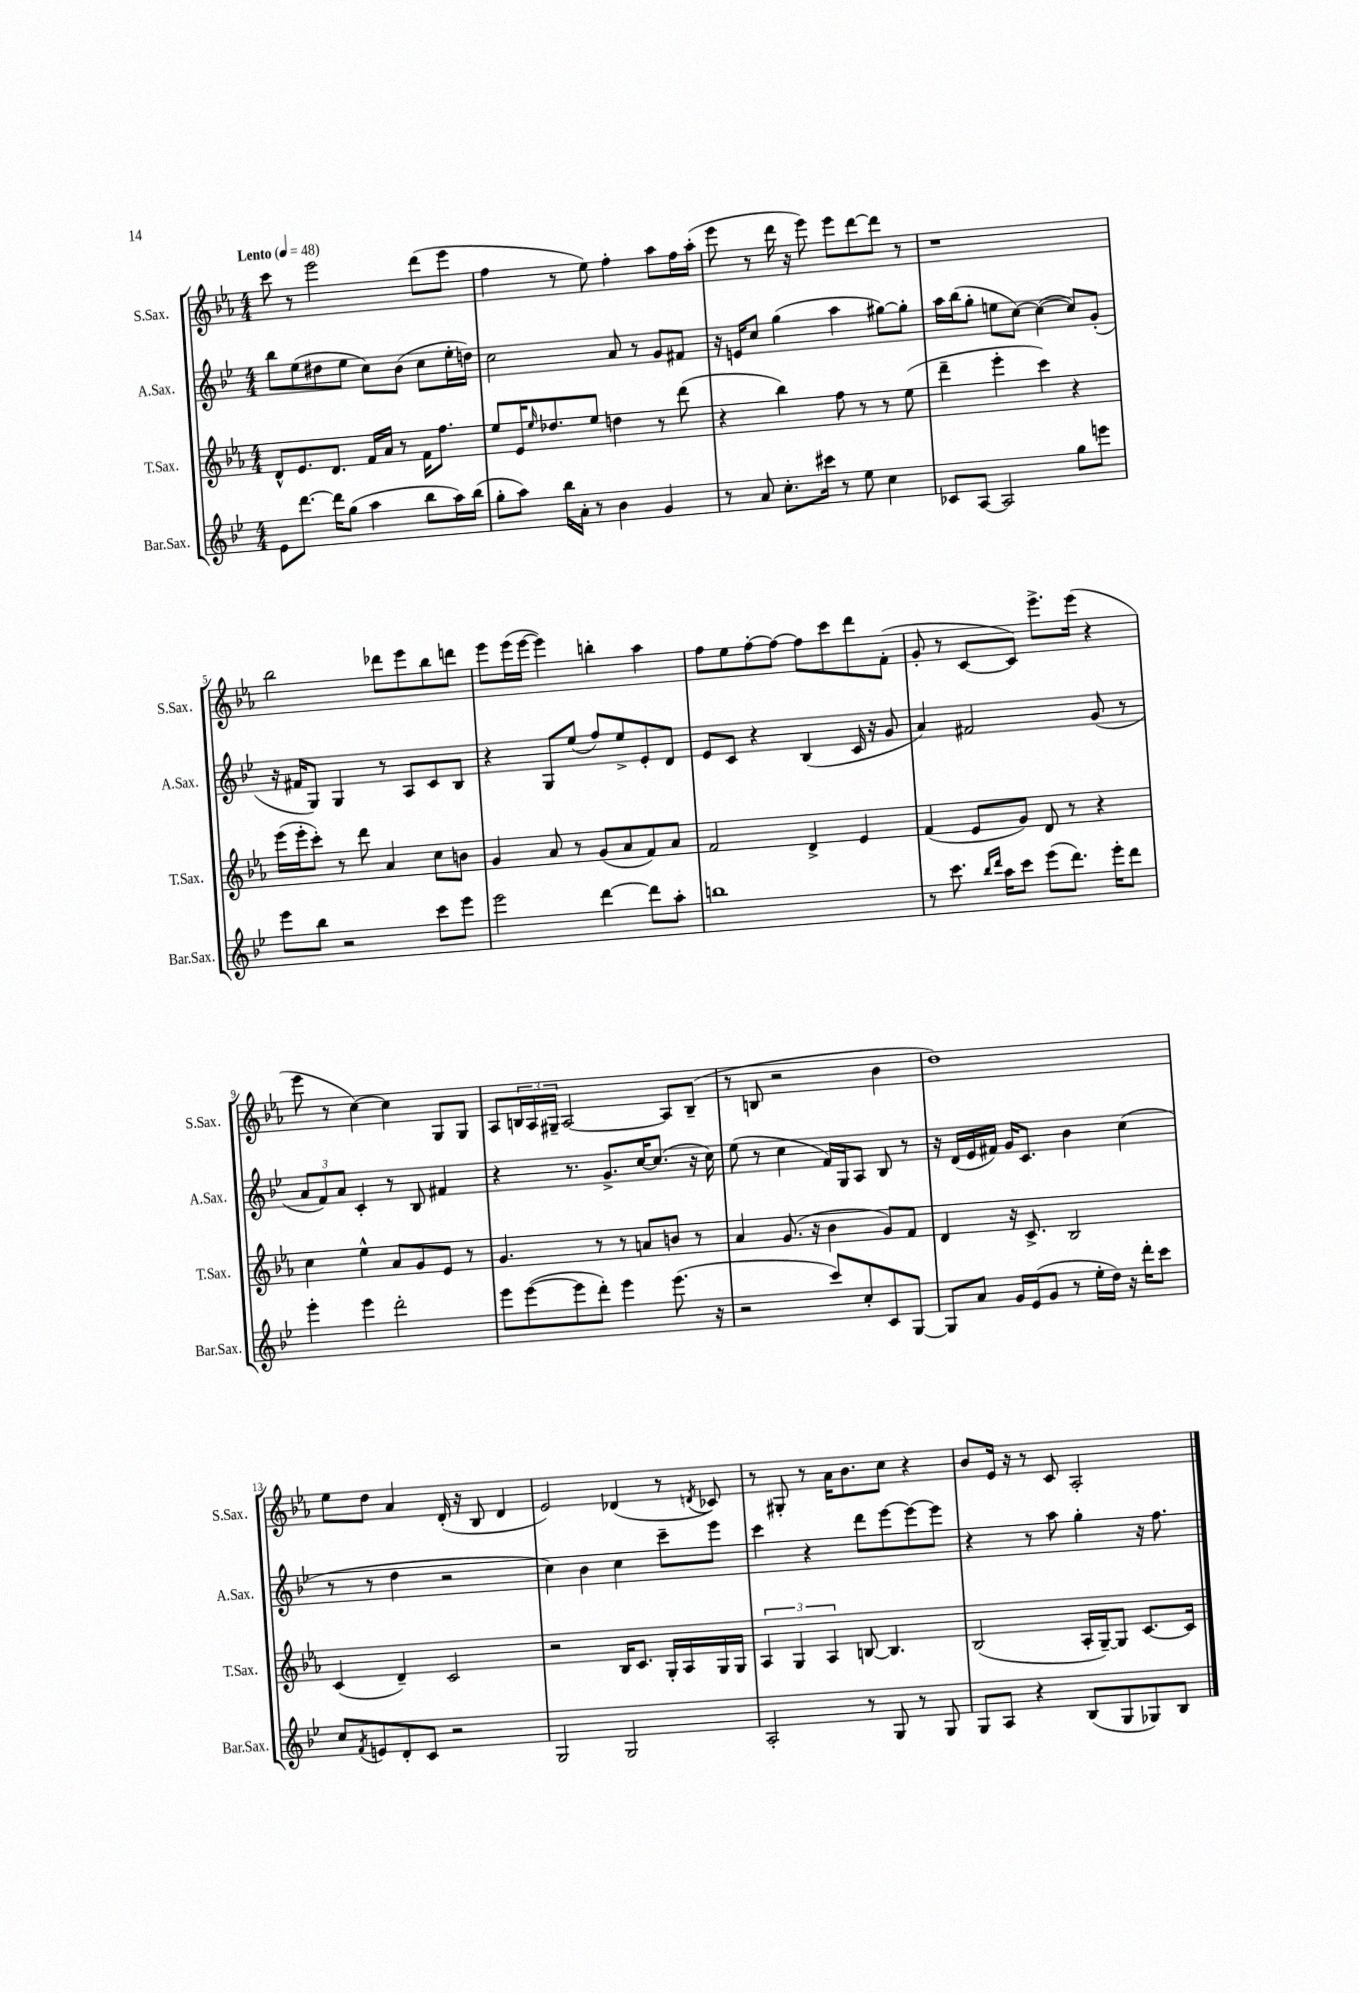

**kern	**kern	**kern	**kern
*part4	*part3	*part2	*part1
*staff4	*staff3	*staff2	*staff1
*I"Bar.Sax.	*I"T.Sax.	*I"A.Sax.	*I"S.Sax.
*I'Bar.Sax.	*I'T.Sax.	*I'A.Sax.	*I'S.Sax.
*clefG2	*clefG2	*clefG2	*clefG2
*k[b-e-]	*k[b-e-a-]	*k[b-e-]	*k[b-e-a-]
*M4/4	*M4/4	*M4/4	*M4/4
*MM48	*MM48	*MM48	*MM48
=1	=1	=1	=1
!	!	!	!LO:TX:a:B:t=Lento
8e-\L	8d^^/L	8bb-\L	8ccc\
[8.ddd\J	8.e-/	(8ee-\	8r
.	.	8dd#X\	2eee-\
16ddd\KL]	8.d/J	.	.
(8gg\J	.	8ee-\J	.
4aa\	16f/LL	8cc\L)	.
.	16a-/JJ	.	.
.	8r	(8b-\J	.
8bb-\L	16f\KL	8cc\L	(8ddd\L
.	8.ff\J	.	.
16aa\L)	.	16ee-'\L	8eee-\J
(16bb-\JJ	.	16ddn\JJ)	.
=2	=2	=2	=2
8gg'\L	8ee-/L	2cc\	4ff\
8aa\J)	16e-/K	.	.
.	16qqee-/	.	.
.	8.dd-X/	.	.
16bb-\LL	.	.	8r
16a'\JJ	.	.	.
8r	8ee-/J	.	8ee-\)
4b-\	4ddn\	8a/	4ff'\
.	.	8r	.
4g/	8r	8g/L	8aa-\L
.	(8ddd\	8f#X/J	16ff\L
.	.	.	(16aa-'\JJ
=3	=3	=3	=3
8r	4r	16r	8eee-\
.	.	16en/KL	.
8a/	.	8cc/J	8r
8.cc'\L	4bb-\)	(4gg\	16ddd\
.	.	.	16r
.	.	.	8eee-\)
16ccc#X\Jk	.	.	.
8r	8ff\	4aa\	8eee-\L
8ee-\	8r	.	[8ddd\
4cc\	8r	[8gg#X\L)	8ddd\J]
.	(8ee-\	8gg#'\J]	8r
=4	=4	=4	=4
8c-X/L	4ddd~\	16aa\LL	1r
.	.	(16bb-\J	.
[8A/J	.	8gg'\J	.
2A/]	4eee-'\	8een\L	.
.	.	[8cc\J)	.
.	4ccc\)	(4cc\_	.
8gg\L	4r	8cc/L])	.
8eeen\J	.	(8g'/J	.
!!LO:LB:g=z
=5	=5	=5	=5
8eee-\L	(16eee-\LL	16r	2bb-\
.	16eee-'\J	16f#X/KL	.
8bb-\J	8ccc'\J)	8G/J)	.
2r	8r	4G/	.
.	8ddd\	.	.
.	4a-/	8r	8ddd-X\L
.	.	8A/L	8eee-\
8ccc\L	8cc\L	8c/	8bb-\
8eee-\J	8bn\J	8B-/J	8dddn\J
=6	=6	=6	=6
2eee-\	4g/	4r	8eee-\L
.	.	.	(16eee-\L
.	.	.	[16eee-\JJ
.	8a-/	8G/L	4eee-\])
.	8r	(8ee-/J	.
[4ddd\	(8g/L	8ff/L)	4bbn'\
.	8a-/	8ee-^/	.
8ddd\L]	8f/)	8e-'/	4aa-\
8aa'\J	8a-/J	8d/J	.
=7	=7	=7	=7
1bbn	2f/	8e-/L	8ff\L
.	.	8c/J	8ee-\
.	.	4r	[8ff'\
.	.	.	8ff\J_
.	4d^/	(4B-/	8ff\L]
.	.	.	8ccc\
.	4e-/	16c/	8ddd\
.	.	16r	.
.	.	8g/	(8f'\J
=8	=8	=8	=8
8r	(4f/	4a/)	8g'/
8.ccc\	.	.	8r
.	8e-/L	2f#X/	[8c/L
16qqbb-/LL	.	.	.
16qqddd/JJ	.	.	.
16aa\KL	.	.	.
8ccc\J	8g/J)	.	8c/J])
(8eee-\L	8d/	.	8.eee-^\L
8.ddd\J)	8r	.	.
.	.	.	(16eee-\Jk
.	4r	(8g/	4r
16eee-'\KL	.	.	.
8ddd\J	.	8r	.
!!LO:LB:g=z
=9	=9	=9	=9
4eee-'\	4cc\	12a/L	8eee-\
.	.	12f/)	.
.	.	.	8r
.	.	12a/J	.
4eee-\	4ee-^^\	4c'/	[4cc\)
2ddd'\	8a-/L	8r	4cc\]
.	8g/	8B-/	.
.	8e-/J	4f#X/	8G/L
.	8r	.	8G/J
=10	=10	=10	=10
8eee-\L	4.g/	4r	8A-/L
([8eee-\	.	.	24Bn/L
.	.	.	24A-/
.	.	.	24G#X~/JJ
8eee-\]	.	8.r	[2A-/
8ddd'\J)	8r	.	.
.	.	8.g^/L	.
4eee-\	8r	.	.
.	8an/L	[16cc/K	.
.	.	(8.cc/J]	.
(8.eee-\	8bn/J	.	8A-/L]
.	8r	16r	(8B~/J
16r	.	16cc\)	.
=11	=11	=11	=11
2r	4a-/	(8ee-\	8r
.	.	8r	8Bn/
.	(8.g/	4cc\	2r
.	16r	.	.
8ccc/L)	4b-\	16f/LL)	.
.	.	16G/J	.
8cc'/	.	8A/J	.
8c/	8g/L)	8B-/	4b-\
[8G/J	8f/J	8r	.
=12	=12	=12	=12
8G/L]	4d/	16r	1dd)
.	.	(16d/LL	.
8a/J	.	16e-/	.
.	.	16f#X/JJ)	.
16g/LL	16r	16g/KL	.
(16e-/J	8.c^/	8.c/J	.
8g/J	.	.	.
8r	2B-/	4b-\	.
16ee-'\LL	.	.	.
16dd\JJ)	.	.	.
16r	.	(4cc\	.
16ddd'\KL	.	.	.
8ccc\J	.	.	.
!!LO:LB:g=z
=13	=13	=13	=13
8cc/L	(4c/	8r	8ee-\L
8qf/	.	.	.
8en/	.	8r	8dd\J
8d'/	4d~/)	4dd\	4a-/
8c/J	.	.	.
2r	2c/	2r	(16d'/
.	.	.	16r
.	.	.	8B-/
.	.	.	4d/
=14	=14	=14	=14
2G/	2r	4cc\)	2e-/)
.	.	4b-\	.
2G/	16B-/KL	4cc\	(4d-X/
.	8.c/J	.	.
.	16G'/LL	8ccc~\L	8r
.	16A-/	.	.
.	.	.	8qdn/
.	16G/	8eee-\J	8c-X/)
.	16G/JJ	.	.
=15	=15	=15	=15
2A'/	6A-/	4ccc\	8r
.	.	.	8G#X'/
.	6G/	.	.
.	.	4r	8r
.	6A-/	.	.
.	.	.	16a-\KL
.	.	.	8.b-\
8r	[8Bn/	8ddd\L	.
8G/	4.B/]	[8eee-\	8cc\J
8r	.	8eee-\_	4r
8G/	.	8eee-\J]	.
=16	=16	=16	=16
8G/L	(2B-/	4r	8b-/L
8A/J	.	.	16e-/Jk
.	.	.	16r
4r	.	8r	8r
.	.	8aa\	8c/
(8B-/L	16A-'/LL	4gg'\	2A-'/
.	[16G~/J)	.	.
8G/	8G/J]	.	.
8G-X/)	[8.c/L	16r	.
.	.	8.ff\	.
8B-/J	.	.	.
.	16c/Jk]	.	.
==	==	==	==
*-	*-	*-	*-
